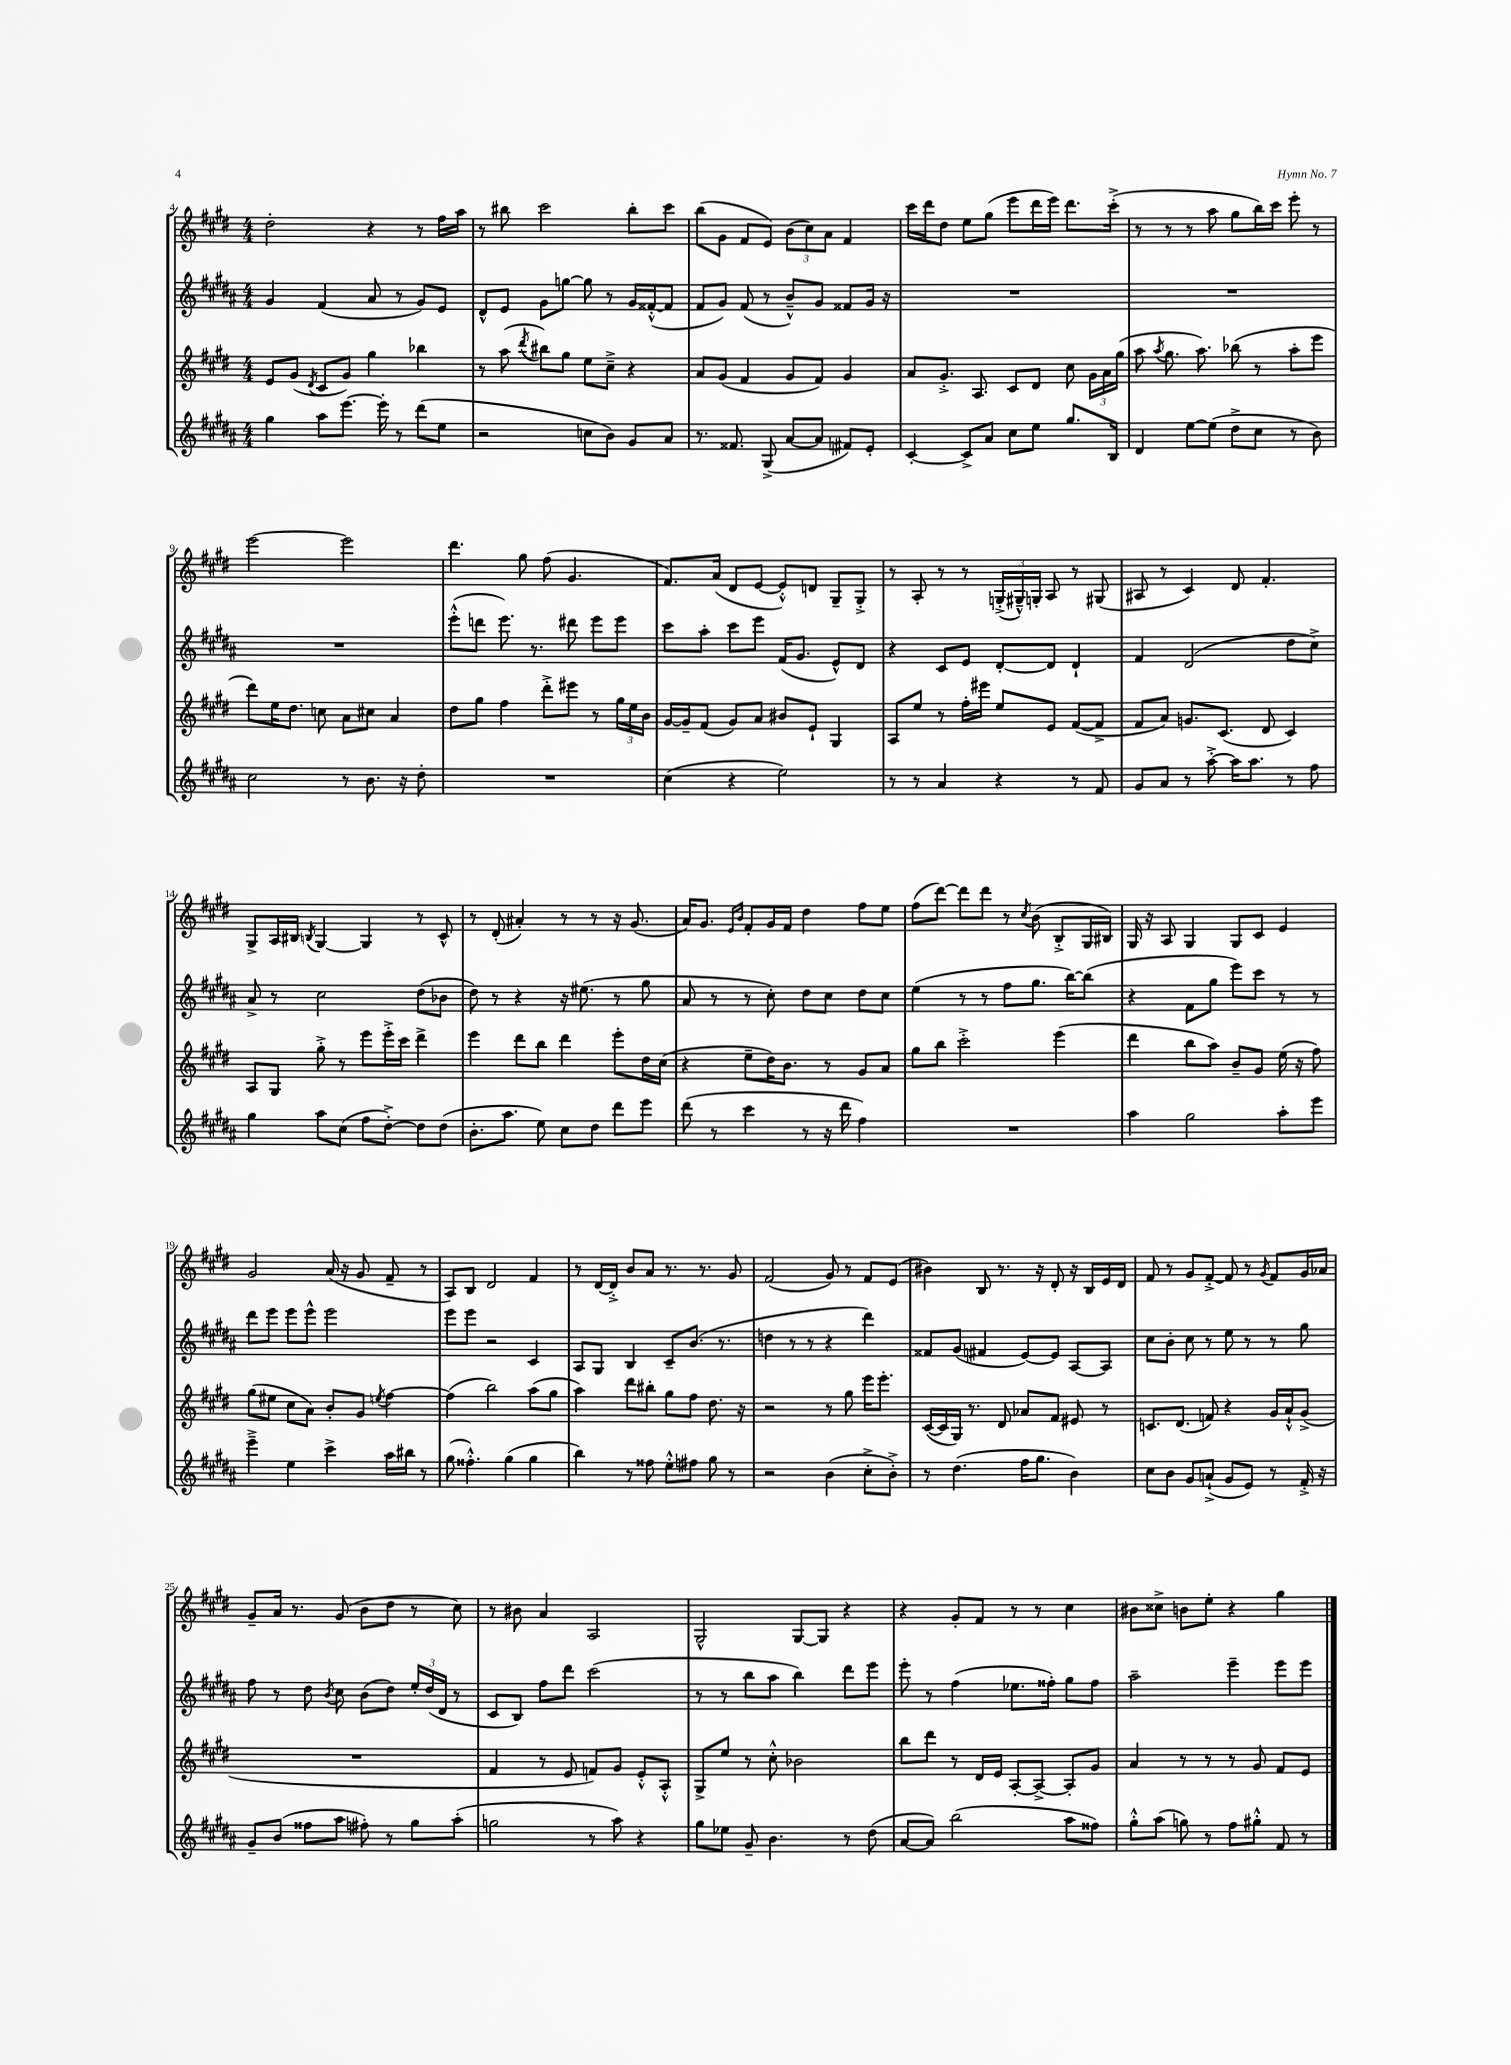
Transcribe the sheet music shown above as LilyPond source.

<<
\new StaffGroup <<
\new Staff = "s0" {
    \clef treble \key e \major \numericTimeSignature \time 4/4
    \autoBeamOff dis''2-. r4 r8 fis''16[ a''16] |
    r8 bis''8 cis'''2 bis''8[-. cis'''8] |
    b''8[( gis'8] fis'8[ e'8]) \tuplet 3/2 { b'8[( cis''8) a'8] } fis'4 |
    cis'''16[ dis'''16 dis''8] e''8[ gis''8]( e'''8[ dis'''16 e'''16]) dis'''8.[ cis'''16]-.->( |
    r8 r8 r8 a''8 gis''8[ b''16) cis'''16] e'''8-. r8 |
    e'''2~ e'''2 |
    dis'''4. gis''8 fis''8( gis'4. |
    fis'8.[) a'16]( dis'8[ e'8]~ e'8[-.-^) d'8] gis8[-- gis8]-.-> |
    r8 a8-. r8 r8 \tuplet 3/2 { g16[-.->( gis16---^) g16]-. } a8 r8 gis8( |
    ais8 r8 cis'4) dis'8 fis'4.-. |
    gis8[-> a16 bis16] \acciaccatura { b8 } gis4~ gis4 r8 cis'8-^ |
    r8 dis'8-.( ais'4-.) r8 r8 r16 gis'8.( |
    a'16[) gis'8.] \grace { e'16[ b'16] } fis'8[-. gis'16 fis'16] dis''4 fis''8[ e''8] |
    fis''8[( dis'''8]~) dis'''8[ dis'''8] r8 \acciaccatura { cis''8 } b'8( b8[-.-> gis16 bis16]) |
    gis16 r16 a8 gis4 gis8[ cis'8] e'4 |
    gis'2 a'16( r16 gis'8 fis'8-- r8 |
    a8[) b8] dis'2 fis'4 |
    r8 dis'16[~ dis'16]-.-> b'8[ a'8] r8. r8. gis'8 |
    fis'2( gis'8) r8 fis'8[ e'8]( |
    bis'4) b8 r8. r16 dis'8-. r16 b16[ e'16 dis'16] |
    fis'8 r8 gis'8[ fis'8]~-.-> fis'8 r8 \acciaccatura { gis'8 } fis'8[ gis'16 aes'16] |
    gis'8[-- a'16] r8. gis'8( b'8[ dis''8] r8 cis''8) |
    r8 bis'8 a'4 a2 |
    gis2-^ gis8[~ gis8] r4 |
    r4 gis'8[-. fis'8] r8 r8 cis''4 |
    bis'8[ cisis''8]-> b'8[ e''8]-. r4 gis''4 \bar "|." |
}
\new Staff = "s1" {
    \clef treble \key b \major \numericTimeSignature \time 4/4
    \autoBeamOff gis'4 fis'4( ais'8 r8 gis'8[) e'8] |
    dis'8[-^ e'8] gis'8[ g''8]~ g''8 r8 gis'16[ fisis'16~-.-^( fisis'8] |
    fis'8[ gis'8]) fis'8( r8 b'8[---^) gis'8] fisis'8[ gis'16] r16 |
    R1 |
    R1 |
    R1 |
    e'''8[-.-^( d'''8] e'''8.) r8. dis'''8 e'''8[ e'''8] |
    cis'''8[ ais''8]-. cis'''8[ e'''8] fis'16[( gis'8.] e'8[-^) dis'8] |
    r4 cis'8[ e'8] dis'8[~-. dis'8] dis'4-! |
    fis'4 dis'2( dis''8[ cis''8]->) |
    ais'8-> r8 cis''2 dis''8[( bes'8] |
    dis''8) r8 r4 r16 eis''8.( r8 gis''8 |
    ais'8 r8 r8 cis''8-.) dis''8[ cis''8] dis''8[ cis''8] |
    e''4( r8 r8 fis''8[ gis''8.] b''16[~) b''8]( |
    r4 fis'8[ gis''8] e'''8[) cis'''8] r8 r8 |
    dis'''8[ e'''8] e'''8[ e'''8]-^ e'''2 |
    e'''8[ e'''8] r2 cis'4 |
    ais8[ gis8] b4 cis'8[-- b'8.]( r8. |
    d''4 r8 r8 r4 dis'''4) |
    fisis'8[ gis'8]( fis'4 e'8[~) e'8] ais8[~ ais8] |
    cis''8[ b'8]-. cis''8 r8 e''8 r8 r8 gis''8 |
    fis''8 r8 dis''8 \acciaccatura { b'8 } cis''8 b'8[( dis''8]) \tuplet 3/2 { e''16[-. dis''16( dis'16] } r8 |
    cis'8[ b8]) fis''8[ dis'''8] cis'''2( |
    r8 r8 b''8[ ais''8] b''4) dis'''8[ e'''8] |
    e'''8-. r8 fis''4( ees''8.[ fisis''16]-.) gis''8[ fisis''8] |
    ais''2-- e'''4-- e'''8[ e'''8] \bar "|." |
}
\new Staff = "s2" {
    \clef treble \key e \major \numericTimeSignature \time 4/4
    \autoBeamOff e'8[ gis'8]( \acciaccatura { dis'8 } cis'8[ gis'8]) gis''4 bes''4 |
    r8 a''8( \acciaccatura { dis'''8 } bis''8[) gis''8] e''8[ cis''8]---> r4 |
    a'8[ gis'8]( fis'4 gis'8[ fis'8]) gis'4 |
    a'8[ gis'8.]-.-> a8. cis'8[ dis'8] cis''8 \tuplet 3/2 { gis'16[ a'16 gis''16]( } |
    a''8 \acciaccatura { a''8 } gis''8. a''8.) bes''8( r8 a''8[-. e'''8] |
    dis'''8[) e''16 dis''8.] c''8 a'8[ cis''8] a'4 |
    dis''8[ gis''8] fis''4 dis'''8[-.-> eis'''8] r8 \tuplet 3/2 { gis''16[ e''16 b'16] } |
    gis'16[~ gis'16-- fis'8]( gis'8[) a'8] bis'8[ e'8]-! gis4 |
    a8[ e''8] r8 fis''16[-. eis'''16] e''8[ e'8] fis'8[~( fis'8]-> |
    fis'8[ a'8]) g'8.[ cis'8.]( dis'8 cis'4) |
    a8[ gis8] gis''8-.-> r8 e'''8[ e'''16-.-> cis'''16] dis'''4-> |
    e'''4 dis'''8[ b''8] dis'''4 e'''8[-. dis''16 cis''16]( |
    r4 e''8[-- dis''16) b'8.] r8 gis'8[ a'8] |
    gis''8[ b''8] cis'''2-.-> e'''4( |
    dis'''4 b''8[ a''8]) b'8[-- gis'8] e''16( r16 fis''8) |
    gis''8[( eis''8] cis''8[ a'8]) b'8[-. gis'8] \acciaccatura { e''8 } fis''4~ |
    fis''4( b''2) a''8[( gis''8] |
    a''4) dis'''8[ bis''8]-. gis''8[ fis''8] dis''8. r16 |
    r2 r8 gis''8 e'''16[ e'''8.]-. |
    cis'16[~( cis'16 gis16]) r8. dis'8 aes'8[ fis'8] eis'8 r8 |
    c'8.[ dis'8.]( f'8) r4 gis'16[ a'16-!-^ gis'8]->( |
    R1 |
    fis'4 r8 e'8 f'8[) gis'8] e'8[-.-^ a8]-.-^ |
    gis8[-> e''8] r8 cis''8-.-^ bes'2 |
    b''8[ dis'''8] r8 dis'16[ e'16] a8[~-. a8]~-> a8[-. gis'8] |
    a'4 r8 r8 r8 gis'8 fis'8[ e'8] \bar "|." |
}
\new Staff = "s3" {
    \clef treble \key b \major \numericTimeSignature \time 4/4
    \autoBeamOff gis''4 ais''8[ e'''8.]~ e'''16-. r8 dis'''8[( e''8] |
    r2 c''8[ b'8]) gis'8[ ais'8] |
    r8. fisis'8. gis8->( ais'8[~ ais'8] fis'8[) e'8]-. |
    cis'4~-. cis'8[-> ais'8] cis''8[ e''8] gis''8.[ b16] |
    dis'4 e''8[~ e''8]( dis''8[-> cis''8] r8 b'8) |
    cis''2 r8 b'8. r16 dis''8-. |
    R1 |
    cis''4( r4 e''2) |
    r8 r8 ais'4 r4 r8 fis'8 |
    gis'8[ ais'8] r8 ais''8~-.-> ais''16[ ais''8.] r8 fis''8 |
    gis''4 ais''8[ cis''8]( fis''8[ dis''8]~-.->) dis''8[ dis''8]( |
    b'8.[-. ais''8.] e''8) cis''8[ dis''8] dis'''8[ e'''8] |
    dis'''8( r8 cis'''4 r8 r16 dis'''16 fis''4) |
    R1 |
    ais''4 gis''2 ais''8[-. e'''8] |
    e'''4---> e''4 cis'''4-> ais''16[ bis''16] r8 |
    gis''8( fisis''4.-.-^) gis''4( gis''4 |
    b''4) r8 fisis''8 e''8[-.-^ fis''8] gis''8 r8 |
    r2 b'4( cis''8[-.-> b'8]-.->) |
    r8 dis''4.( fis''16[ gis''8.] b'4) |
    cis''8[ b'8] gis'8[ a'8]-!->( gis'8[ e'8]) r8 fis'16-.-> r16 |
    gis'8[-- b'8]( fisis''8[ ais''8] fis''8-.) r8 gis''8[ ais''8]-.( |
    g''2 r8 ais''8) r4 |
    gis''8[ ees''8] gis'8-- b'4. r8 dis''8( |
    ais'8[~ ais'8]) b''2( ais''8[ fisis''8]) |
    gis''8[-.-^ ais''8]( g''8) r8 fis''8[ gis''8]-.-^ fis'8 r8 \bar "|." |
}
>>
>>
\layout { \context { \Score currentBarNumber = #4 } }
